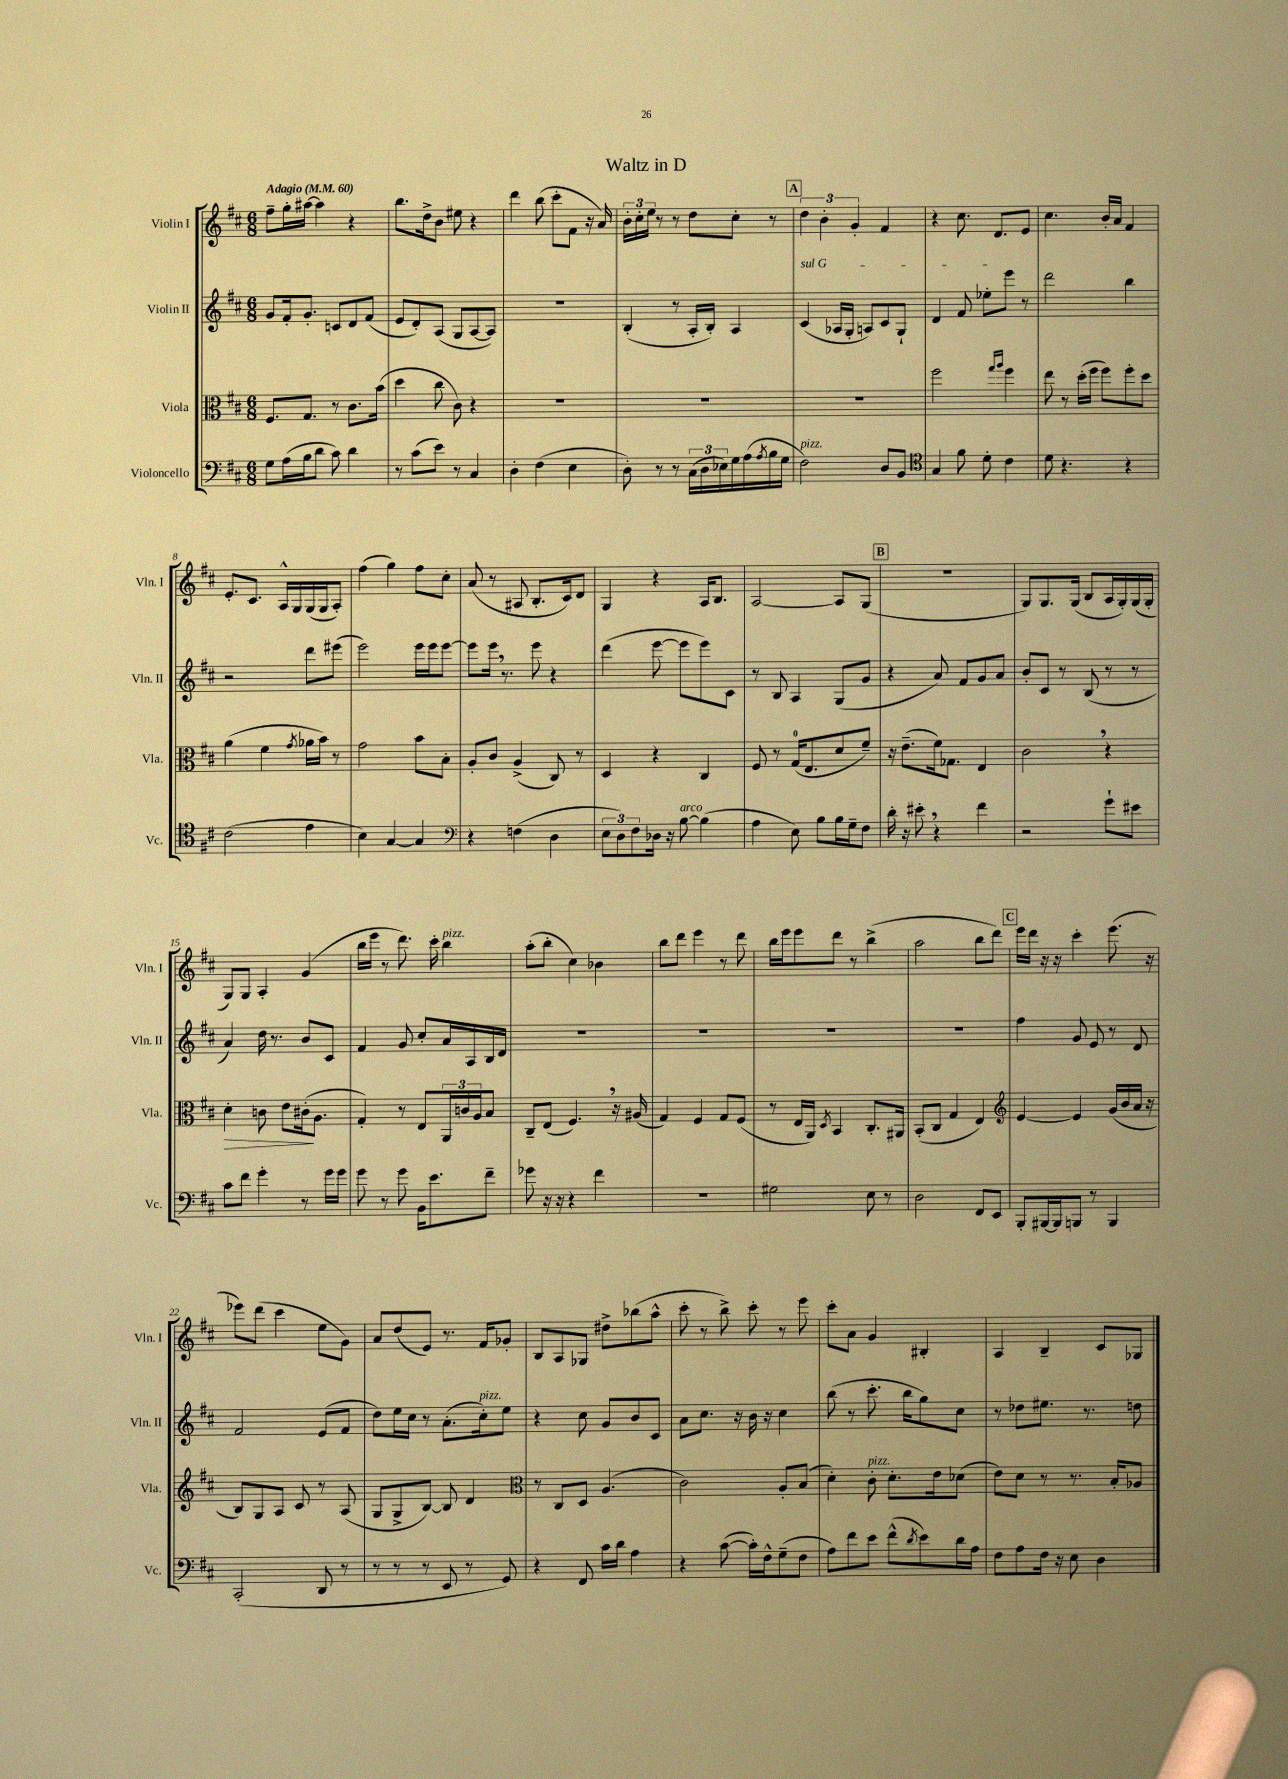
\header { title = "Waltz in D" }
<<
\new StaffGroup <<
\new Staff = "s0" \with { instrumentName = "Violin I" shortInstrumentName = "Vln. I" } {
    \clef treble \key d \major \numericTimeSignature \time 6/8 \tempo "Adagio" 4 = 60
    fis''8-- g''16-. ais''16~ ais''4 r4 |
    b''8. d''16-> b'8 eis''8 r4 |
    d'''4 b''8( cis'''8-. fis'8 r16 a'16) |
    \tuplet 3/2 { b'16-. cis''16-. e''16 } r8 r8 d''8 cis''8-. r8 |
    \mark \markup { \box "A" } \tuplet 3/2 { d''4 b'4-. g'4-. } fis'4 |
    r4 cis''8. d'8. e'8 |
    cis''4. b'16-. a'16 fis'4 |
    e'8.-. cis'8. a16-^ g16 g16( g16 a8-.) |
    fis''4( g''4) fis''8 cis''8-. |
    a'8( r8 ais8 b8.-. cis'16) d'8 |
    g4 r4 a16 b8. |
    a2~ a8 g8( |
    \mark \markup { \box "B" } R2. |
    g8) g8. g16( b8 a16 g16-.) g16( g16-. |
    g8) g8 a4-. g'4( |
    b''16 e'''16 r8 d'''8.) cis'''16-. b''4^\markup { \italic "pizz." } |
    a''8-.( b''8-. cis''4) bes'4 |
    b''8 d'''8 e'''4 r8 d'''8 |
    b''16 e'''16 e'''8 d'''8 r8 b''4->( |
    a''2 b''8 d'''8) |
    \mark \markup { \box "C" } e'''16 d'''16 r16 r16 cis'''4-. e'''8.( r16 |
    ees'''8) d'''8( cis'''4 e''8 g'8) |
    a'8 d''8( e'8) r8. fis'16 ges'8-. |
    b8 a8 ges8 dis''8-> bes''8( a''8-^ |
    cis'''8-. r8 b''8->) cis'''8-. r8 e'''8 |
    cis'''8-. a'8 g'4 bis4-. |
    a4 b4-- cis'8 ges8 \bar "|." |
}
\new Staff = "s1" \with { instrumentName = "Violin II" shortInstrumentName = "Vln. II" } {
    \clef treble \key d \major \numericTimeSignature \time 6/8
    g'8 fis'16-. g'8.-. c'8 d'8 fis'8( |
    e'8 d'8-.) a8( g8 a8~ a8) |
    R2. |
    b4-.( r8 a16-. b16-.) a4 |
    \mark \markup { \box "A" } \once \override TextSpanner.bound-details.left.text = \markup { \italic "sul G" } cis'4\startTextSpan( aes16 g16-. a8) cis'8 g8-! |
    d'4 fis'8 ees''8-. e'''8\stopTextSpan r8 |
    d'''2 b''4 |
    r2 d'''8 eis'''8( |
    e'''2) e'''16 e'''16 e'''8~ |
    e'''8 e'''16 \breathe r8. e'''8 r4 |
    d'''4( e'''8~ e'''8 e'''8) cis'8 |
    r8 b8 a4 g8( g'8 |
    \mark \markup { \box "B" } r4 a'8) fis'8 g'8 a'8 |
    b'8-. cis'8 r8 b8( r8 r8 |
    a'4) d''16 r8. b'8 cis'8 |
    fis'4 g'8 cis''8-. a'16 a16 b16 d'16 |
    R2. |
    R2. |
    R2. |
    R2. |
    \mark \markup { \box "C" } fis''4 g'8 e'8 r8 d'8 |
    fis'2 e'8( fis'8 |
    d''8) e''16 cis''16 r8 a'8.-.( cis''16-.^\markup { \italic "pizz." }) e''8 |
    r4 cis''8 g'8 b'8 cis'8 |
    a'8 cis''8. r16 b'16 r16 cis''4 |
    b''8( r8 cis'''8.-. b''16 g''8) cis''8 |
    r8 des''8 eis''8. r8. d''8 \bar "|." |
}
\new Staff = "s2" \with { instrumentName = "Viola" shortInstrumentName = "Vla." } {
    \clef alto \key d \major \numericTimeSignature \time 6/8
    fis8. g8. r8 cis'8. b'16( |
    d''4 cis''8 cis'8) r4 |
    R2. |
    R2. |
    \mark \markup { \box "A" } R2. |
    fis''2 \grace { g''16 a''16 } fis''4 |
    e''8 r8 d''16-.( fis''16 fis''8) fis''8-. d''8 |
    a'4( fis'4 \acciaccatura { g'8 } aes'16 b'16) r8 |
    g'2 b'8 b8-. |
    a8-. cis'8 a4->( cis8) r8 |
    d4 r4 cis4 |
    fis8 r8 g16-0( e8. d'8 fis'8--) |
    \mark \markup { \box "B" } r16 e'8.--( fis'16) ges8. e4 |
    cis'2 \breathe r4 |
    d'4-.\> c'8 e'8 cis'16-.\!( a8. |
    g4-.) r8 e8 \tuplet 3/2 { a,16 c'16 a16 } b8 |
    cis8-- e8( fis4.) \breathe r16 ais16( |
    g4) fis4 g8 fis8( |
    r8 e16 a,16) \acciaccatura { d8 } b,4 cis8.-. ais,16 |
    b,8-.( cis8 g4 e4) |
    \mark \markup { \box "C" } \clef treble e'4~ e'4 g'16( b'16 a'16 r16 |
    b8) g8 a8 cis'8 r8 a8( |
    g8 g8-> b8~) b8 d'4 |
    \clef alto r8 cis8 d8 a4.( |
    cis'2) a8-. b8( |
    d'4-.) cis'8-.^\markup { \italic "pizz." } d'8.-. e'16 des'8( |
    e'8) d'8 r8 r8. b16-. aes8 \bar "|." |
}
\new Staff = "s3" \with { instrumentName = "Violoncello" shortInstrumentName = "Vc." } {
    \clef bass \key d \major \numericTimeSignature \time 6/8
    g8 a16( b16 d'8 cis'8) d'4 |
    r8 cis'8( e'8) r8 cis4 |
    d4-. fis4( e4 |
    d8-.) r8 r8 \tuplet 3/2 { cis16( d16 ees16) } g16 a16( \acciaccatura { a8 } b16 g16 |
    \mark \markup { \box "A" } fis2^\markup { \italic "pizz." }) d8 b,8 |
    \clef tenor g4 fis'8 d'8-. cis'4 |
    d'8 r4. r4 |
    cis'2( e'4 |
    b4) g4~ g4 |
    \clef bass r4 f4( d4 |
    \tuplet 3/2 { e8 d8) fis8 } des16 r16 b8~^\markup { \italic "arco" } b4( |
    a4 e8) b8 b16 g16-- fis8 |
    \mark \markup { \box "B" } d'16-. r16 eis'8-. \breathe r4 fis'4 |
    r2 g'8-! eis'8 |
    cis'8 fis'8 g'4-. r8 g'16 g'16 |
    g'8 r8 g'8 b,16 e'8. fis'8-- |
    ges'8 r16 r16 r4 fis'4 |
    R2. |
    gis2 e8 r8 |
    d2 fis,8 e,8 |
    \mark \markup { \box "C" } b,,8-. bis,,16~ bis,,16 b,,8 r8 b,,4 |
    cis,2-.( d,8 r8 |
    r8 r8 r8 e,8 r8 g,8) |
    r4 fis,8 cis'16 d'16 a4 |
    r4 cis'8~( cis'16-.) fis16-^ g8--( fis8 |
    a8) fis'8 e'8 fis'8-^( \acciaccatura { d'8 } e'8) d'16 a16 |
    fis8 a8 fis16 r16 e8 d4 \bar "|." |
}
>>
>>
